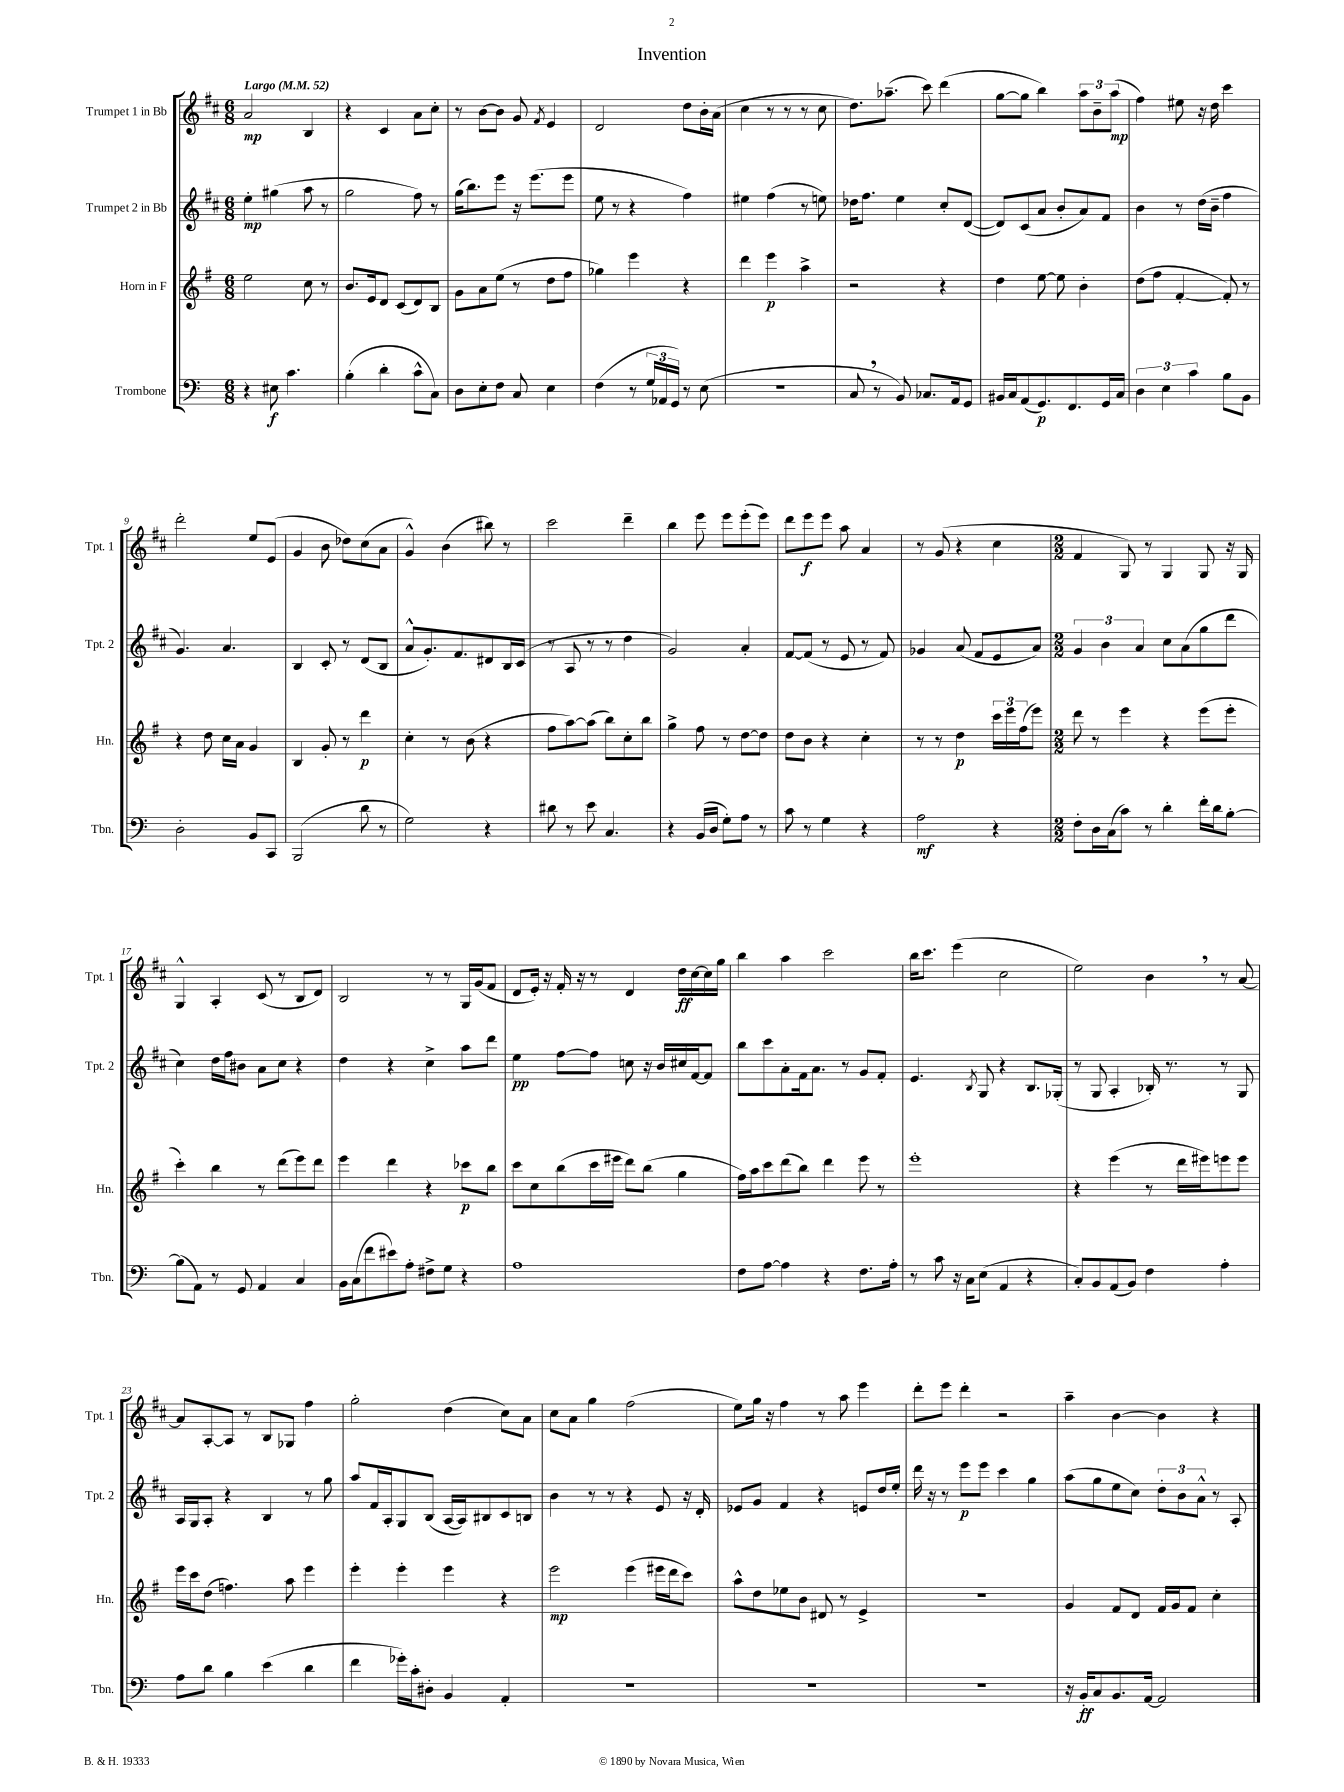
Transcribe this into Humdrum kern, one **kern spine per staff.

**kern	**dynam	**kern	**dynam	**kern	**dynam	**kern	**dynam
*part4	*part4	*part3	*part3	*part2	*part2	*part1	*part1
*staff4	*staff4	*staff3	*staff3	*staff2	*staff2	*staff1	*staff1
*I"Trombone	*	*I"Horn in F	*	*I"Trumpet 2 in Bb	*	*I"Trumpet 1 in Bb	*
*I'Tbn.	*	*I'Hn.	*	*I'Tpt. 2	*	*I'Tpt. 1	*
*clefF4	*	*clefG2	*	*clefG2	*	*clefG2	*
*k[]	*	*k[f#]	*	*k[f#c#]	*	*k[f#c#]	*
*M6/8	*	*M6/8	*	*M6/8	*	*M6/8	*
*MM52	*	*MM52	*	*MM52	*	*MM52	*
=1	=1	=1	=1	=1	=1	=1	=1
!	!	!	!	!	!	!LO:TX:a:B:t=Largo	!
4r	.	2ee\	.	4ee'\	mp	2a/	mp
8E#X\	f	.	.	(4gg#X\	.	.	.
4.c\	.	.	.	.	.	.	.
.	.	8cc\	.	8aa\	.	4B/	.
.	.	8r	.	8r	.	.	.
=2	=2	=2	=2	=2	=2	=2	=2
(4B'\	.	8.b/L	.	2gg\	.	4r	.
.	.	16e/k	.	.	.	.	.
4d'\	.	8d/J	.	.	.	4c#/	.
.	.	(8c/L	.	.	.	.	.
8c^^\L	.	8d/)	.	8ff#\)	.	8a\L	.
8C\J)	.	8B/J	.	8r	.	8cc#'\J	.
=3	=3	=3	=3	=3	=3	=3	=3
8D\L	.	8g\L	.	(16gg\KL	.	8r	.
.	.	.	.	8.bb\)	.	.	.
8E'\	.	8a\	.	.	.	[8b\L	.
8F\J	.	(8ee\J	.	8eee\J	.	8b\J]	.
8C/	.	8r	.	16r	.	8g/	.
.	.	.	.	(8.eee\L	.	.	.
.	.	.	.	.	.	8qf#/	.
4E\	.	8dd\L	.	.	.	4e/	.
.	.	8ff#\J	.	8eee\J	.	.	.
=4	=4	=4	=4	=4	=4	=4	=4
(4F\	.	4gg-X\)	.	8ee\	.	2d/	.
.	.	.	.	8r	.	.	.
8r	.	4eee\	.	4r	.	.	.
24G/LL	.	.	.	.	.	.	.
24AA-X/	.	.	.	.	.	.	.
24GG/JJ)	.	.	.	.	.	.	.
8r	.	4r	.	4ff#\)	.	8dd\L	.
(8E\	.	.	.	.	.	16b'\L	.
.	.	.	.	.	.	(16a\JJ	.
=5	=5	=5	=5	=5	=5	=5	=5
2.r	.	4ddd\	.	4ee#X\	.	4cc#\	.
.	.	4eee\	p	(4ff#\	.	8r	.
.	.	.	.	.	.	8r	.
.	.	4aa^\	.	8r	.	8r	.
.	.	.	.	8een\)	.	8cc#\	.
=6	=6	=6	=6	=6	=6	=6	=6
8C,/	.	2r	.	16dd-X\KL	.	8.dd\L)	.
.	.	.	.	8.ff#\J	.	.	.
8r	.	.	.	.	.	.	.
.	.	.	.	.	.	(8.aa-X~\J	.
8BB/)	.	.	.	4ee\	.	.	.
8.C-X/L	.	.	.	.	.	8ccc#\)	.
.	.	4r	.	8cc#'/L	.	(4ddd\	.
16AA/k	.	.	.	.	.	.	.
8GG/J	.	.	.	([8d/J	.	.	.
=7	=7	=7	=7	=7	=7	=7	=7
16BB#X/LL	.	4dd\	.	8d/L])	.	[8gg\L	.
16C/J	.	.	.	.	.	.	.
(8AA/	.	.	.	(8c#/	.	8gg\J]	.
8.GG/)	p	[8ee\	.	8a/J	.	4bb\)	.
.	.	8ee\]	.	8b'/L	.	.	.
8.FF/	.	.	.	.	.	.	.
.	.	4b'\	.	8a/)	.	12aa\L	.
.	.	.	.	.	.	12b~\	.
16GG/L	.	.	.	8f#/J	.	.	.
.	.	.	.	.	.	(12aa\J	mp
16C/JJ	.	.	.	.	.	.	.
=8	=8	=8	=8	=8	=8	=8	=8
6D\	.	(8dd\L	.	4b\	.	4ff#\)	.
.	.	8ff#\J	.	.	.	.	.
6E\	.	.	.	.	.	.	.
.	.	[4f#'/	.	8r	.	8ee#X\	.
6c\	.	.	.	.	.	.	.
.	.	.	.	(16dd\LL	.	16r	.
.	.	.	.	16b~\JJ	.	16dd\	.
8B\L	.	8f#'/])	.	4ff#\	.	4ccc#\	.
8BB\J	.	8r	.	.	.	.	.
!!LO:LB:g=z
=9	=9	=9	=9	=9	=9	=9	=9
2D'\	.	4r	.	4.g/)	.	2ddd'\	.
.	.	8dd\	.	.	.	.	.
.	.	16cc\LL	.	4.a/	.	.	.
.	.	16a\JJ	.	.	.	.	.
8BB/L	.	4g/	.	.	.	8ee/L	.
8CC/J	.	.	.	.	.	(8e/J	.
=10	=10	=10	=10	=10	=10	=10	=10
(2BBB/	.	4B/	.	4B/	.	4g/	.
.	.	8g'/	.	8c#'/	.	8b\	.
.	.	8r	.	8r	.	8dd-X\L)	.
8d\	.	4ddd\	p	(8d/L	.	(8cc#\	.
8r	.	.	.	8B/J	.	8a\J	.
=11	=11	=11	=11	=11	=11	=11	=11
2G\)	.	4cc'\	.	8a^^/L	.	4g^^/)	.
.	.	.	.	8.g'/)	.	.	.
.	.	8r	.	.	.	(4b\	.
.	.	.	.	8.f#/	.	.	.
.	.	(8b\	.	.	.	.	.
4r	.	4r	.	8d#X/	.	8bb#X\)	.
.	.	.	.	16B/L	.	8r	.
.	.	.	.	(16c#/JJ	.	.	.
=12	=12	=12	=12	=12	=12	=12	=12
8d#X\	.	8ff#\L	.	8r	.	2ccc#\	.
8r	.	[8aa\)	.	8A/	.	.	.
8e\	.	(8aa\J]	.	8r	.	.	.
4.C/	.	8bb\L)	.	8r	.	.	.
.	.	8cc'\	.	4dd\	.	4ddd~\	.
.	.	8bb\J	.	.	.	.	.
=13	=13	=13	=13	=13	=13	=13	=13
4r	.	4gg^\	.	2g/)	.	4bb\	.
(16BB/LL	.	8ff#\	.	.	.	8eee\	.
16D/JJ	.	.	.	.	.	.	.
8G'\L)	.	8r	.	.	.	8eee\L	.
8A\J	.	[8dd\L	.	4a'/	.	(8eee'\	.
8r	.	8dd\J]	.	.	.	8eee\J)	.
=14	=14	=14	=14	=14	=14	=14	=14
8c\	.	8dd\L	.	[8f#/L	.	8ddd\L	.
8r	.	8b\J	.	(8f#/J]	.	8eee\	f
4G\	.	4r	.	8r	.	8eee\J	.
.	.	.	.	8e/	.	8aa\	.
4r	.	4cc'\	.	8r	.	4a/	.
.	.	.	.	8f#/)	.	.	.
=15	=15	=15	=15	=15	=15	=15	=15
2A\	mf	8r	.	4g-X/	.	8r	.
.	.	8r	.	.	.	(8g/	.
.	.	4dd\	p	(8a/	.	4r	.
.	.	.	.	8f#/L	.	.	.
4r	.	24ccc\LL	.	8e/	.	4cc#\	.
.	.	24eee\	.	.	.	.	.
.	.	(24ff#\J	.	.	.	.	.
.	.	8eee\J)	.	8a/J)	.	.	.
=16	=16	=16	=16	=16	=16	=16	=16
*M2/2	*	*M2/2	*	*M2/2	*	*M2/2	*
8F'\L	.	8ddd\	.	6g/	.	4f#/	.
16D\L	.	8r	.	.	.	.	.
.	.	.	.	6b\	.	.	.
(16C\J	.	.	.	.	.	.	.
8c\J)	.	4eee\	.	.	.	8G/)	.
.	.	.	.	6a/	.	.	.
8r	.	.	.	.	.	8r	.
4d'\	.	4r	.	8cc#\L	.	4G/	.
.	.	.	.	(8a\	.	.	.
16f'\LL	.	(8eee\L	.	8gg\	.	8G/	.
16d\J	.	.	.	.	.	.	.
[8B'\J	.	8eee'\J	.	8ddd\J	.	16r	.
.	.	.	.	.	.	16G/	.
!!LO:LB:g=z
=17	=17	=17	=17	=17	=17	=17	=17
(8B\L]	.	4ccc'\)	.	4cc#\)	.	4G^^/	.
8AA\J)	.	.	.	.	.	.	.
8r	.	4bb\	.	16dd\LL	.	4A'/	.
.	.	.	.	16ff#\J	.	.	.
8GG/	.	.	.	8b#X\J	.	.	.
4AA/	.	8r	.	8a\L	.	(8c#/	.
.	.	(8ddd\L	.	8cc#\J	.	8r	.
4C/	.	8eee\)	.	4r	.	8B/L	.
.	.	8ddd\J	.	.	.	8d/J)	.
=18	=18	=18	=18	=18	=18	=18	=18
16BB\LL	.	4eee\	.	4dd\	.	2B/	.
(16C\J	.	.	.	.	.	.	.
8f\	.	.	.	.	.	.	.
8e#X\)	.	4ddd\	.	4r	.	.	.
8A'\J	.	.	.	.	.	.	.
8F#X^\L	.	4r	.	4cc#^\	.	8r	.
8G\J	.	.	.	.	.	8r	.
4r	.	8ccc-X\L	p	8aa\L	.	16G/LL	.
.	.	.	.	.	.	(16g/J	.
.	.	8bb\J	.	8ddd\J	.	8f#/J	.
=19	=19	=19	=19	=19	=19	=19	=19
1A	.	8ccc\L	.	4ee\	pp	8d/L	.
.	.	8cc\	.	.	.	16e'/Jk)	.
.	.	.	.	.	.	16r	.
.	.	(8bb\	.	[8ff#\L	.	16f#'/	.
.	.	.	.	.	.	16r	.
.	.	16ccc\L	.	8ff#\J]	.	8r	.
.	.	16eee#X\JJ	.	.	.	.	.
.	.	8ddd\L)	.	8ccn\	.	4d/	.
.	.	(8bb\J	.	16r	.	.	.
.	.	.	.	16b/LL	.	.	.
.	.	4gg\	.	16cc#X/	.	16dd\LL	ff
.	.	.	.	[16f#/J	.	[16cc#\	.
.	.	.	.	8f#/J]	.	16cc#\]	.
.	.	.	.	.	.	16gg\JJ	.
=20	=20	=20	=20	=20	=20	=20	=20
8F\L	.	16ff#\LL)	.	8bb\L	.	4bb\	.
.	.	16aa\J	.	.	.	.	.
[8A\J	.	8ccc\	.	8ccc#\	.	.	.
4A\]	.	(8ddd\	.	8a'\	.	4aa\	.
.	.	8bb\J)	.	16f#\k	.	.	.
.	.	.	.	8.a\J	.	.	.
4r	.	4ddd\	.	.	.	2ccc#\	.
.	.	.	.	8r	.	.	.
8.F\L	.	8eee\	.	8g/L	.	.	.
.	.	8r	.	8f#'/J	.	.	.
16A'\Jk	.	.	.	.	.	.	.
=21	=21	=21	=21	=21	=21	=21	=21
8r	.	1eee'	.	4.e/	.	16bb\KL	.
.	.	.	.	.	.	8.ccc#\J	.
8c\	.	.	.	.	.	.	.
16r	.	.	.	.	.	(4eee\	.
16C\KL	.	.	.	.	.	.	.
.	.	.	.	8qB/	.	.	.
(8E\J	.	.	.	8G/	.	.	.
4AA/	.	.	.	4r	.	2cc#\	.
4r	.	.	.	8.B/L	.	.	.
.	.	.	.	(16G-X'/Jk	.	.	.
=22	=22	=22	=22	=22	=22	=22	=22
8C'/L)	.	4r	.	8r	.	2ee\)	.
8BB/	.	.	.	8G/	.	.	.
(8AA/	.	(4eee\	.	4A'/	.	.	.
8BB/J)	.	.	.	.	.	.	.
4F\	.	8r	.	16B-X'/)	.	4b,\	.
.	.	.	.	8.r	.	.	.
.	.	16ddd\LL	.	.	.	.	.
.	.	16eee#X\J)	.	.	.	.	.
4A'\	.	8eeen\	.	8r	.	8r	.
.	.	8eee\J	.	8G/	.	[8a/	.
!!LO:LB:g=z
=23	=23	=23	=23	=23	=23	=23	=23
8A\L	.	16eee\LL	.	16A/LL	.	8a/L]	.
.	.	16ccc\J	.	16G/J	.	.	.
8d\J	.	(8dd\J	.	8A'/J	.	[8A'/	.
4B\	.	4.ffn\)	.	4r	.	8A/J]	.
.	.	.	.	.	.	8r	.
(4e\	.	.	.	4B/	.	8B/L	.
.	.	8aa\	.	.	.	8G-X/J	.
4d\	.	4eee\	.	8r	.	4ff#\	.
.	.	.	.	8gg\	.	.	.
=24	=24	=24	=24	=24	=24	=24	=24
4f\	.	4eee'\	.	8aa/L	.	2gg'\	.
.	.	.	.	16f#/L	.	.	.
.	.	.	.	16A'/J	.	.	.
16g-X'\LL)	.	4eee'\	.	8G/	.	.	.
16c'\J	.	.	.	.	.	.	.
8D#X'\J	.	.	.	(8B/J	.	.	.
4BB/	.	4eee\	.	[16A/LL	.	(4dd\	.
.	.	.	.	16A/J])	.	.	.
.	.	.	.	8B#X/	.	.	.
4AA'/	.	4r	.	8c#/	.	8cc#\L)	.
.	.	.	.	8Bn/J	.	8a\J	.
=25	=25	=25	=25	=25	=25	=25	=25
1r	.	2eee\	mp	4b\	.	8cc#\L	.
.	.	.	.	.	.	8a\J	.
.	.	.	.	8r	.	4gg\	.
.	.	.	.	8r	.	.	.
.	.	(4eee\	.	4r	.	(2ff#\	.
.	.	16eee#X\LL	.	8e/	.	.	.
.	.	16ddd\J	.	.	.	.	.
.	.	8ccc\J)	.	16r	.	.	.
.	.	.	.	16d'/	.	.	.
=26	=26	=26	=26	=26	=26	=26	=26
1r	.	8aa^^\L	.	8e-X/L	.	8ee\L)	.
.	.	8dd\	.	8g/J	.	16gg\Jk	.
.	.	.	.	.	.	16r	.
.	.	8ee-X\	.	4f#/	.	4ff#\	.
.	.	8b\J	.	.	.	.	.
.	.	8d#X/	.	4r	.	8r	.
.	.	8r	.	.	.	8aa\	.
.	.	4e^/	.	8en/L	.	4eee\	.
.	.	.	.	16dd/L	.	.	.
.	.	.	.	16ee'/JJ	.	.	.
=27	=27	=27	=27	=27	=27	=27	=27
1r	.	1r	.	16ddd\	.	8ddd'\L	.
.	.	.	.	16r	.	.	.
.	.	.	.	8r	.	8eee\J	.
.	.	.	.	8eee\L	p	4ddd'\	.
.	.	.	.	8eee\J	.	.	.
.	.	.	.	4ccc#\	.	2r	.
.	.	.	.	4gg\	.	.	.
=28	=28	=28	=28	=28	=28	=28	=28
16r	.	4g/	.	(8aa\L	.	4aa~\	.
16BB'/KL	ff	.	.	.	.	.	.
8C/	.	.	.	8gg\	.	.	.
8.BB/	.	8f#/L	.	8ee\	.	[4b\	.
.	.	8d/J	.	8cc#\J)	.	.	.
[16AA/Jk	.	.	.	.	.	.	.
2AA/]	.	16f#/LL	.	12dd'\L	.	4b\]	.
.	.	16g/J	.	.	.	.	.
.	.	.	.	12b\	.	.	.
.	.	8f#/J	.	.	.	.	.
.	.	.	.	12a^^\J	.	.	.
.	.	4cc'\	.	8r	.	4r	.
.	.	.	.	8A'/	.	.	.
==	==	==	==	==	==	==	==
*-	*-	*-	*-	*-	*-	*-	*-
